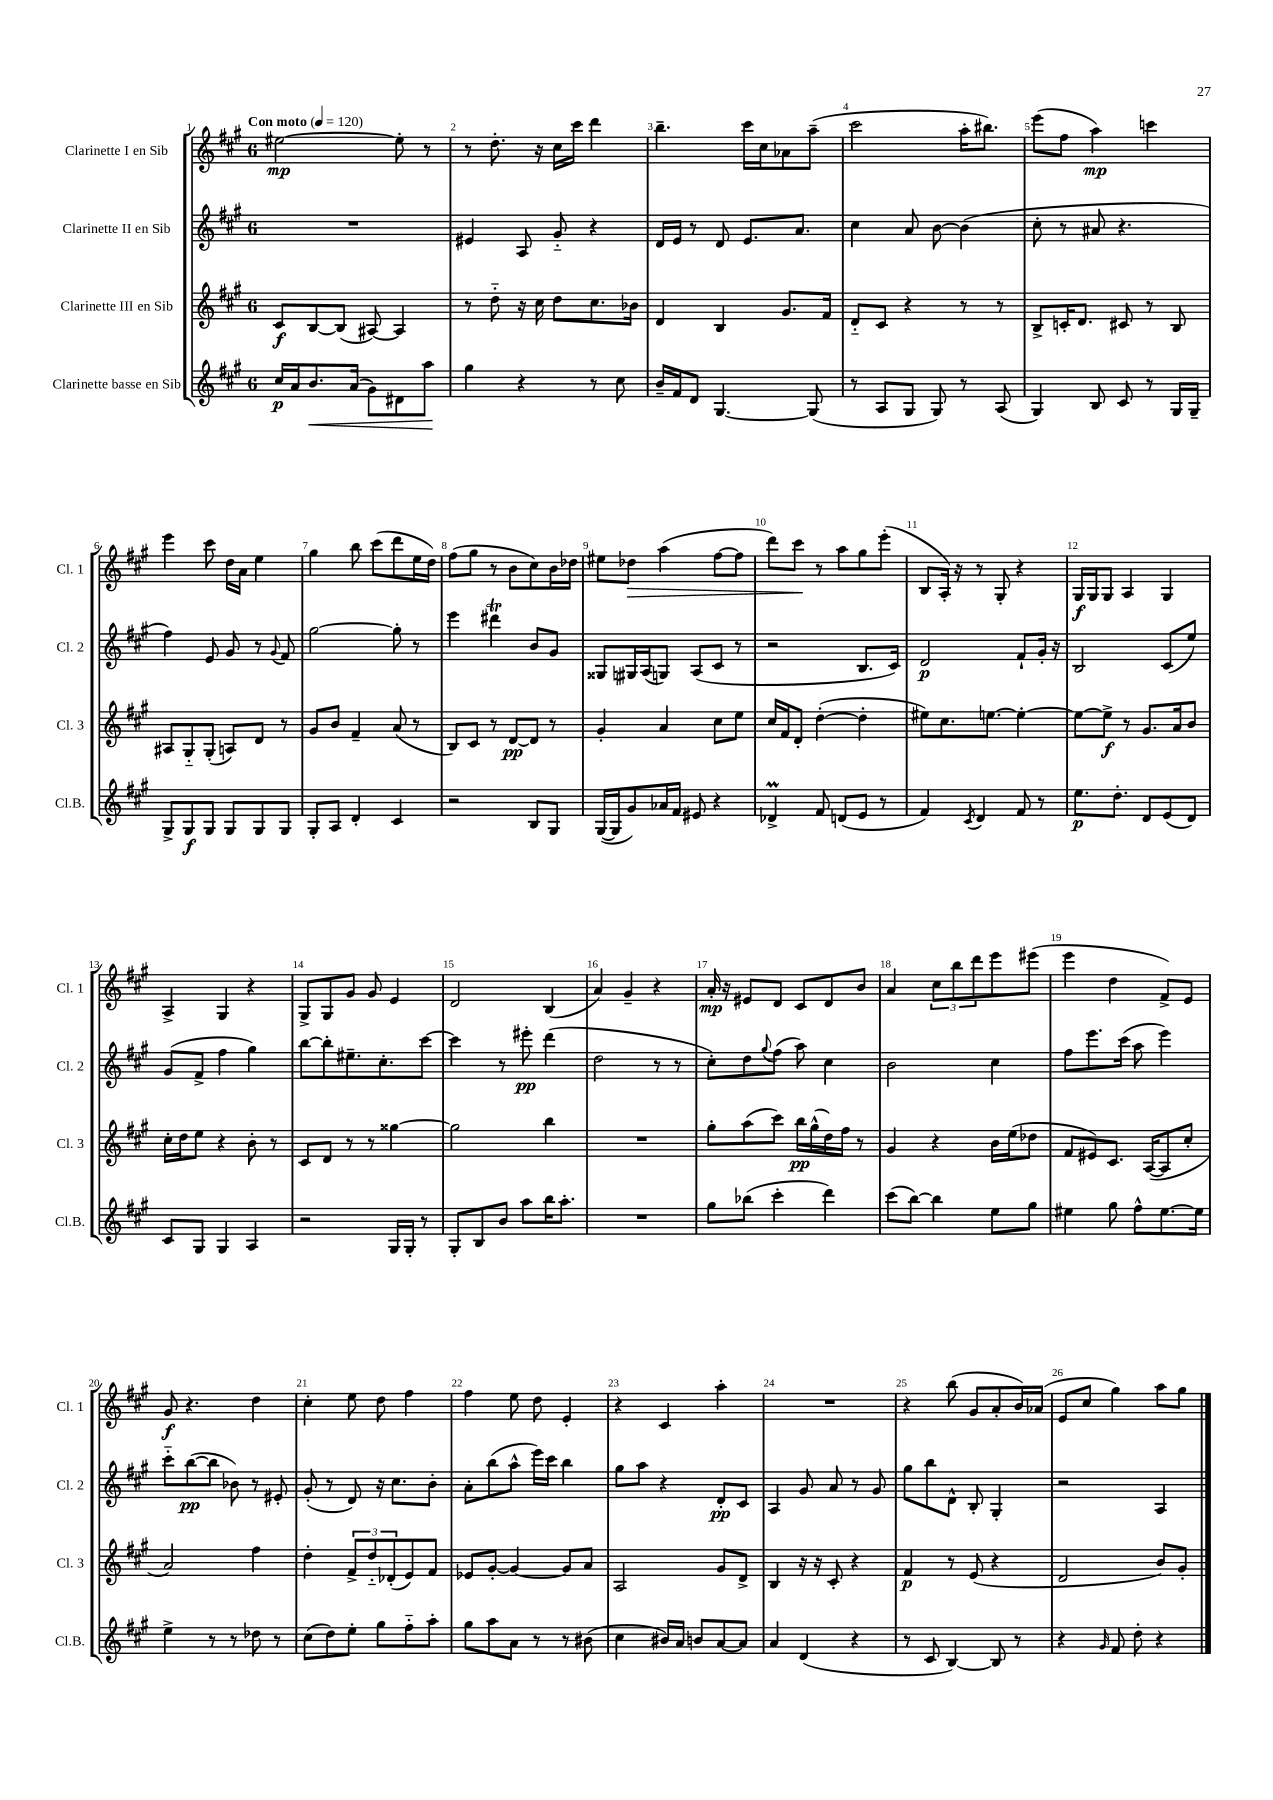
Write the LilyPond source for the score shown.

<<
\new StaffGroup <<
\new Staff = "s0" \with { instrumentName = "Clarinette I en Sib" shortInstrumentName = "Cl. 1" } {
    \clef treble \key a \major \once \override Staff.TimeSignature.style = #'single-digit \time 6/8 \tempo "Con moto" 4 = 120
    eis''2~\mp eis''8-. r8 |
    r8 d''8.-. r16 cis''16 cis'''16 d'''4 |
    b''4.-- cis'''16 cis''16 aes'8 a''8--( |
    cis'''2 a''16-. bis''8.) |
    e'''8( fis''8 a''4\mp) c'''4 |
    e'''4 cis'''8 d''16 a'16 e''4 |
    gis''4 b''8 cis'''8( d'''8 e''16 d''16) |
    fis''8( gis''8 r8 b'8 cis''8) b'16 des''16 |
    eis''8 des''8\> a''4( fis''8~ fis''8 |
    d'''8) cis'''8\! r8 a''8 gis''8 e'''8-.( |
    b8 a16-.) r16 r8 gis8-. r4 |
    gis16\f gis16 gis8 a4 gis4 |
    a4-> gis4 r4 |
    gis8-> gis8 gis'8 gis'8 e'4 |
    d'2 b4( |
    a'4) gis'4-- r4 |
    a'16-.\mp r16 eis'8 d'8 cis'8 d'8 b'8 |
    a'4 \tuplet 3/2 { cis''8 b''8 d'''8 } e'''8 eis'''8( |
    e'''4 d''4 fis'8->) e'8 |
    gis'8\f r4. d''4 |
    cis''4-. e''8 d''8 fis''4 |
    fis''4 e''8 d''8 e'4-. |
    r4 cis'4 a''4-. |
    R2. |
    r4 b''8( gis'8 a'8-. b'16) aes'16( |
    e'8 cis''8 gis''4) a''8 gis''8 \bar "|." |
}
\new Staff = "s1" \with { instrumentName = "Clarinette II en Sib" shortInstrumentName = "Cl. 2" } {
    \clef treble \key a \major \once \override Staff.TimeSignature.style = #'single-digit \time 6/8
    R2. |
    eis'4 a8 gis'8-_ r4 |
    d'16 e'16 r8 d'8 e'8. a'8. |
    cis''4 a'8 b'8~ b'4( |
    cis''8-. r8 ais'8 r4. |
    fis''4) e'8 gis'8 r8 \appoggiatura { gis'8 } fis'8 |
    gis''2~ gis''8-. r8 |
    e'''4 dis'''4\trill b'8 gis'8 |
    gisis8 gis16 a16( g8) a8( cis'8 r8 |
    r2 b8. cis'16) |
    d'2\p fis'8-! gis'16-. r16 |
    b2 cis'8( e''8) |
    gis'8( fis'8-> fis''4 gis''4) |
    b''8~ b''8-. eis''8.-- cis''8.-. cis'''8~ |
    cis'''4 r8 eis'''8-.\pp d'''4( |
    d''2 r8 r8 |
    cis''8-.) d''8 \appoggiatura { gis''8 } fis''8( a''8) cis''4 |
    b'2 cis''4 |
    fis''8 e'''8. cis'''16( a''8 e'''4) |
    cis'''8-_ b''8~\pp( b''8 bes'8) r8 eis'8-. |
    gis'8-.( r8 d'8) r16 cis''8. b'8-. |
    a'8-. b''8( a''8-^ e'''16) cis'''16 b''4 |
    gis''8 a''8 r4 d'8-.\pp cis'8 |
    a4 gis'8 a'8 r8 gis'8 |
    gis''8 b''8 d'8-^ b8-. gis4-. |
    r2 a4 \bar "|." |
}
\new Staff = "s2" \with { instrumentName = "Clarinette III en Sib" shortInstrumentName = "Cl. 3" } {
    \clef treble \key a \major \once \override Staff.TimeSignature.style = #'single-digit \time 6/8
    cis'8\f b8~ b8( ais8~) ais4 |
    r8 d''8-_ r16 cis''16 d''8 cis''8. bes'16 |
    d'4 b4 gis'8. fis'16 |
    d'8-_ cis'8 r4 r8 r8 |
    b8-> c'16-. d'8. cis'8 r8 b8 |
    ais8 gis8-_ gis8-.( a8) d'8 r8 |
    gis'8 b'8 fis'4-- a'8( r8 |
    b8) cis'8 r8 d'8~\pp d'8 r8 |
    gis'4-. a'4 cis''8 e''8 |
    cis''16 fis'16 d'8-. d''4~-.( d''4-. |
    eis''8) cis''8. e''8.~ e''4~-. |
    e''8~ e''8->\f r8 gis'8. a'16 b'8 |
    cis''16-. d''16 e''8 r4 b'8-. r8 |
    cis'8 d'8 r8 r8 gisis''4~ |
    gisis''2 b''4 |
    R2. |
    gis''8-. a''8( cis'''8) b''16\pp gis''16-^( d''16) fis''16 r8 |
    gis'4 r4 b'16 e''16( des''8 |
    fis'8 eis'8) cis'8. a16~( a8 cis''8-. |
    a'2) fis''4 |
    d''4-. \tuplet 3/2 { fis'8-> d''8-_ des'8-.( } e'8) fis'8 |
    ees'8 gis'8~-. gis'4~ gis'8 a'8 |
    a2 gis'8 d'8-> |
    b4 r16 r16 cis'8-. r4 |
    fis'4\p r8 e'8( r4 |
    d'2 b'8) gis'8-. \bar "|." |
}
\new Staff = "s3" \with { instrumentName = "Clarinette basse en Sib" shortInstrumentName = "Cl.B." } {
    \clef treble \key a \major \once \override Staff.TimeSignature.style = #'single-digit \time 6/8
    cis''16\p a'16 b'8.\< a'16( gis'8) dis'8 a''8\! |
    gis''4 r4 r8 cis''8 |
    b'16-- fis'16 d'8 gis4.~ gis8( |
    r8 a8 gis8 gis8) r8 a8( |
    gis4) b8 cis'8 r8 gis16 gis16-- |
    gis8-> gis8\f gis8 gis8 gis8 gis8 |
    gis8-. a8 d'4-. cis'4 |
    r2 b8 gis8 |
    gis16~( gis16 gis'8) aes'16 fis'16 eis'8 r4 |
    des'4->\prall fis'8 d'8( e'8 r8 |
    fis'4) \acciaccatura { cis'8 } d'4 fis'8 r8 |
    e''8.\p d''8.-. d'8 e'8( d'8) |
    cis'8 gis8 gis4 a4 |
    r2 gis16 gis16-. r8 |
    gis8-. b8 b'8 a''8 b''16 a''8.-. |
    R2. |
    gis''8 bes''8( cis'''4-. d'''4) |
    cis'''8( b''8~) b''4 e''8 gis''8 |
    eis''4 gis''8 fis''8-^ eis''8.~ eis''16 |
    e''4-> r8 r8 des''8 r8 |
    cis''8( d''8) e''8-. gis''8 fis''8-_ a''8-. |
    gis''8 a''8 a'8 r8 r8 bis'8( |
    cis''4 bis'16) a'16 b'8 a'8~ a'8 |
    a'4 d'4( r4 |
    r8 cis'8 b4~) b8 r8 |
    r4 \grace { gis'16 } fis'8 d''8-. r4 \bar "|." |
}
>>
>>
\layout { \context { \Score \override BarNumber.break-visibility = ##(#f #t #t) barNumberVisibility = #all-bar-numbers-visible } }
